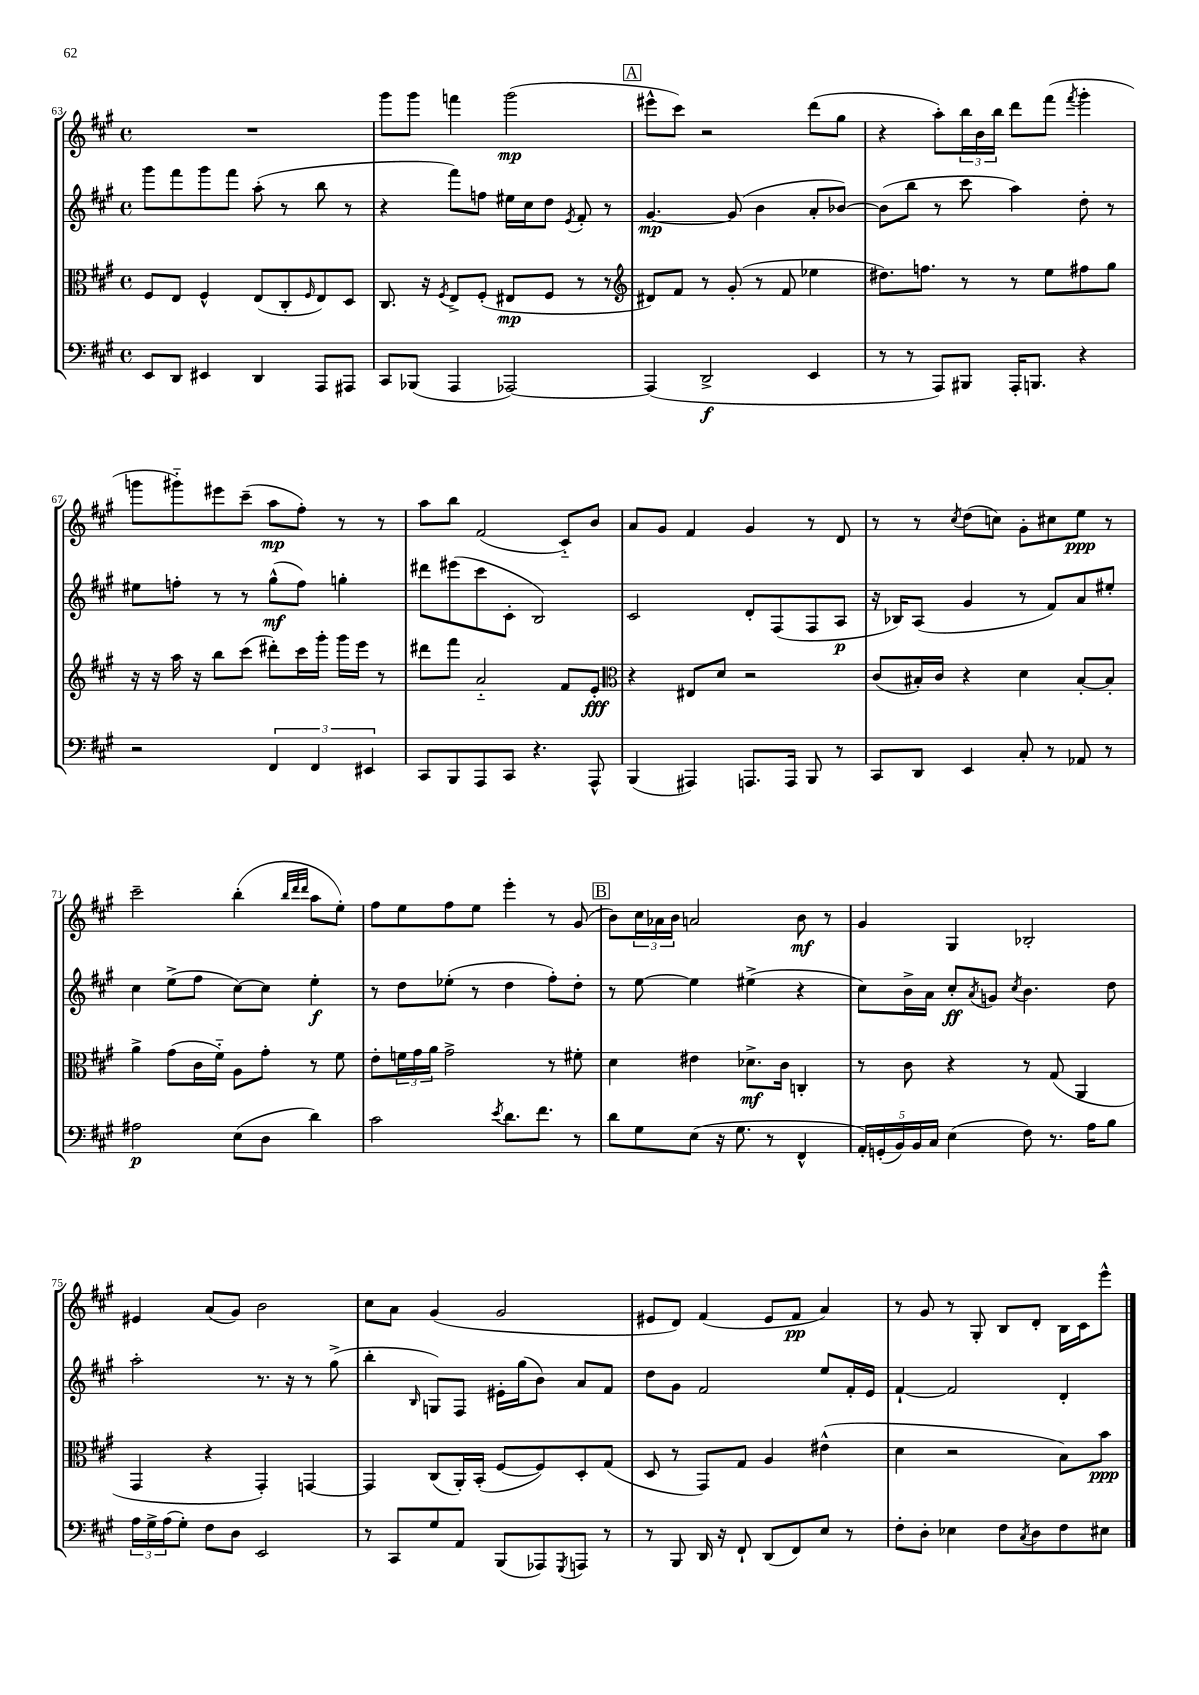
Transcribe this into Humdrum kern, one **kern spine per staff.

**kern	**kern	**kern	**kern
*staff4	*staff3	*staff2	*staff1
*clefF4	*clefC3	*clefG2	*clefG2
*k[f#c#g#]	*k[f#c#g#]	*k[f#c#g#]	*k[f#c#g#]
*M4/4	*M4/4	*M4/4	*M4/4
*met(c)	*met(c)	*met(c)	*met(c)
8EE	8F#	8ggg#	1r
8DD	8E	8fff#	.
4EE#	4F#^^	8ggg#	.
.	.	8fff#	.
4DD	(8E	(8aa'	.
.	8C#'	8r	.
.	16qqF#	.	.
8AAA	8E)	8bb	.
8AAA#	8D	8r	.
=	=	=	=
8CC#	8.C#	4r	8ggg#
(8BBB-	.	.	8ggg#
.	16r	.	.
.	8qF#	.	.
4AAA	8E^	8fff#)	4fff
.	(8F#'	8ff	.
[2AAA-)	8E#	16ee#	(2ggg#
.	.	16cc#	.
.	8F#	8dd	.
.	.	8qe	.
.	8r	8f#'	.
.	8r	8r	.
=	=	=	=
*	*clefG2	*	*
(4AAA-]	8d#)	[4.g#	8eee#^^
.	8f#	.	8ccc#)
2DD^	8r	.	2r
.	(8g#'	(8g#]	.
.	8r	4b	.
.	8f#	.	.
4EE	4ee-	8a'	(8ddd
.	.	[8b-)	8gg#
=	=	=	=
8r	8.dd#)	(8b-]	4r
8r	.	8bb	.
.	8.ff	.	.
8AAA)	.	8r	8aa')
8BBB#	8r	8ccc#	24bb
.	.	.	24b
.	.	.	24bb
16AAA'	8r	4aa)	8ddd
8.BBB	.	.	.
.	8ee	.	(8fff#
.	.	.	8qfff#
4r	8ff#	8dd'	4ggg#'
.	8gg#	8r	.
=	=	=	=
2r	16r	8ee#	8ggg
.	16r	.	.
.	16aa	8ff'	8ggg#'~)
.	16r	.	.
.	8bb	8r	8eee#
.	(8ccc#	8r	(8ccc#~
6FF#	8ddd#')	(8gg#^^	8aa
.	16ccc#	8ff)	8ff#')
6FF#	.	.	.
.	16ggg#'	.	.
.	16ggg#	4gg'	8r
.	16eee	.	.
6EE#	.	.	.
.	8r	.	8r
=	=	=	=
8CC#	8ddd#	8ddd#	8aa
8BBB	8fff#	(8eee#	8bb
8AAA	2a'~	8ccc#	(2f#
8CC#	.	8c#'	.
4.r	.	2B)	.
.	8f#	.	8c#'~)
8AAA^^	8e'	.	8b
=	=	=	=
*	*clefC3	*	*
(4BBB	4r	2c#	8a
.	.	.	8g#
4AAA#)	8E#	.	4f#
.	8d	.	.
8.AAA	2r	8d'	4g#
.	.	(8F#	.
16AAA	.	.	.
8BBB	.	8F#	8r
8r	.	8A	8d
=	=	=	=
8CC#	(8c#	16r	8r
.	.	16B-)	.
8DD	16B#')	(8A	8r
.	16c#	.	.
.	.	.	8qcc#
4EE	4r	4g#	(8dd
.	.	.	8cc)
8C#'	4d	8r	8g#'
8r	.	8f#)	8cc#
8AA-	[8B#'	8a	8ee
8r	8B#']	8ee#'	8r
=	=	=	=
2A#	4a^	4cc#	2ccc#~
.	(8g#	(8ee^	.
.	16c#	8ff#	.
.	16f#'~)	.	.
(8E	8A	[8cc#)	(4bb'
8D	8g#'	8cc#]	.
.	.	.	32qqbb
.	.	.	32qqddd
.	.	.	32qqddd
4d)	8r	4ee'	8aa
.	8f#	.	8ee')
=	=	=	=
2c#	8e'	8r	8ff#
.	24f	8dd	8ee
.	24g#	.	.
.	24a	.	.
.	2g#^	(8ee-'	8ff#
.	.	8r	8ee
8qe	.	.	.
8.d	.	4dd	4eee'
8.f#	.	.	.
.	8r	8ff#')	8r
8r	8f#'	8dd'	(8g#
=	=	=	=
8d	4d	8r	8b)
8G#	.	[8ee	24cc#
.	.	.	24a-
.	.	.	24b
(8E	4e#	4ee]	2a
16r	.	.	.
8.G#	.	.	.
.	8.d-^	(4ee#^	.
8r	.	.	.
.	16c#	.	.
4FF#^^	4C'	4r	8b
.	.	.	8r
=	=	=	=
20AA')	8r	8cc#)	4g#
(20GG'	.	.	.
20BB)	.	.	.
.	8c#	16b^	.
20BB	.	.	.
.	.	16a	.
20C#	.	.	.
(4E	4r	8cc#'	4G#
.	.	8qa	.
.	.	8g	.
.	.	8qcc#	.
8F#)	8r	4.b	2B-'
8.r	(8G#	.	.
.	4AA	.	.
16A	.	.	.
8B	.	8dd	.
=	=	=	=
24A	4GG#	2aa'	4e#
24G#^	.	.	.
(24A	.	.	.
8G#')	.	.	.
8F#	4r	.	(8a
8D	.	.	8g#)
2EE	4GG#')	8.r	2b
.	.	16r	.
.	[4GG	8r	.
.	.	(8gg#^	.
=	=	=	=
8r	4GG]	4bb'	8cc#
8CC#	.	.	8a
.	.	16qqB	.
8G#	(8C#	8G)	(4g#
8AA	16AA')	8F#	.
.	(16BB'	.	.
(8BBB	[8F#	16e#'	2g#
.	.	(16gg#	.
8AAA-)	8F#])	8b)	.
8qGGG#	.	.	.
8AAA	8D'	8a	.
8r	(8G#	8f#	.
=	=	=	=
8r	8D	8dd	8e#
8BBB	8r	8g#	8d)
16DD	8GG#)	2f#	(4f#
16r	.	.	.
8FF#`	8G#	.	.
(8DD	4A	.	8e#
8FF#)	.	.	8f#
8E	(4e#^^	8ee	4a)
8r	.	16f#'	.
.	.	16e	.
=	=	=	=
8F#'	4d	[4f#`	8r
8D'	.	.	8g#
4E-	2r	2f#]	8r
.	.	.	8G#'
8F#	.	.	8B
8qC#	.	.	.
8D	.	.	8d'
8F#	8B)	4d'	16B
.	.	.	16c#
8E#	8b	.	8eee^^
==	==	==	==
*-	*-	*-	*-
